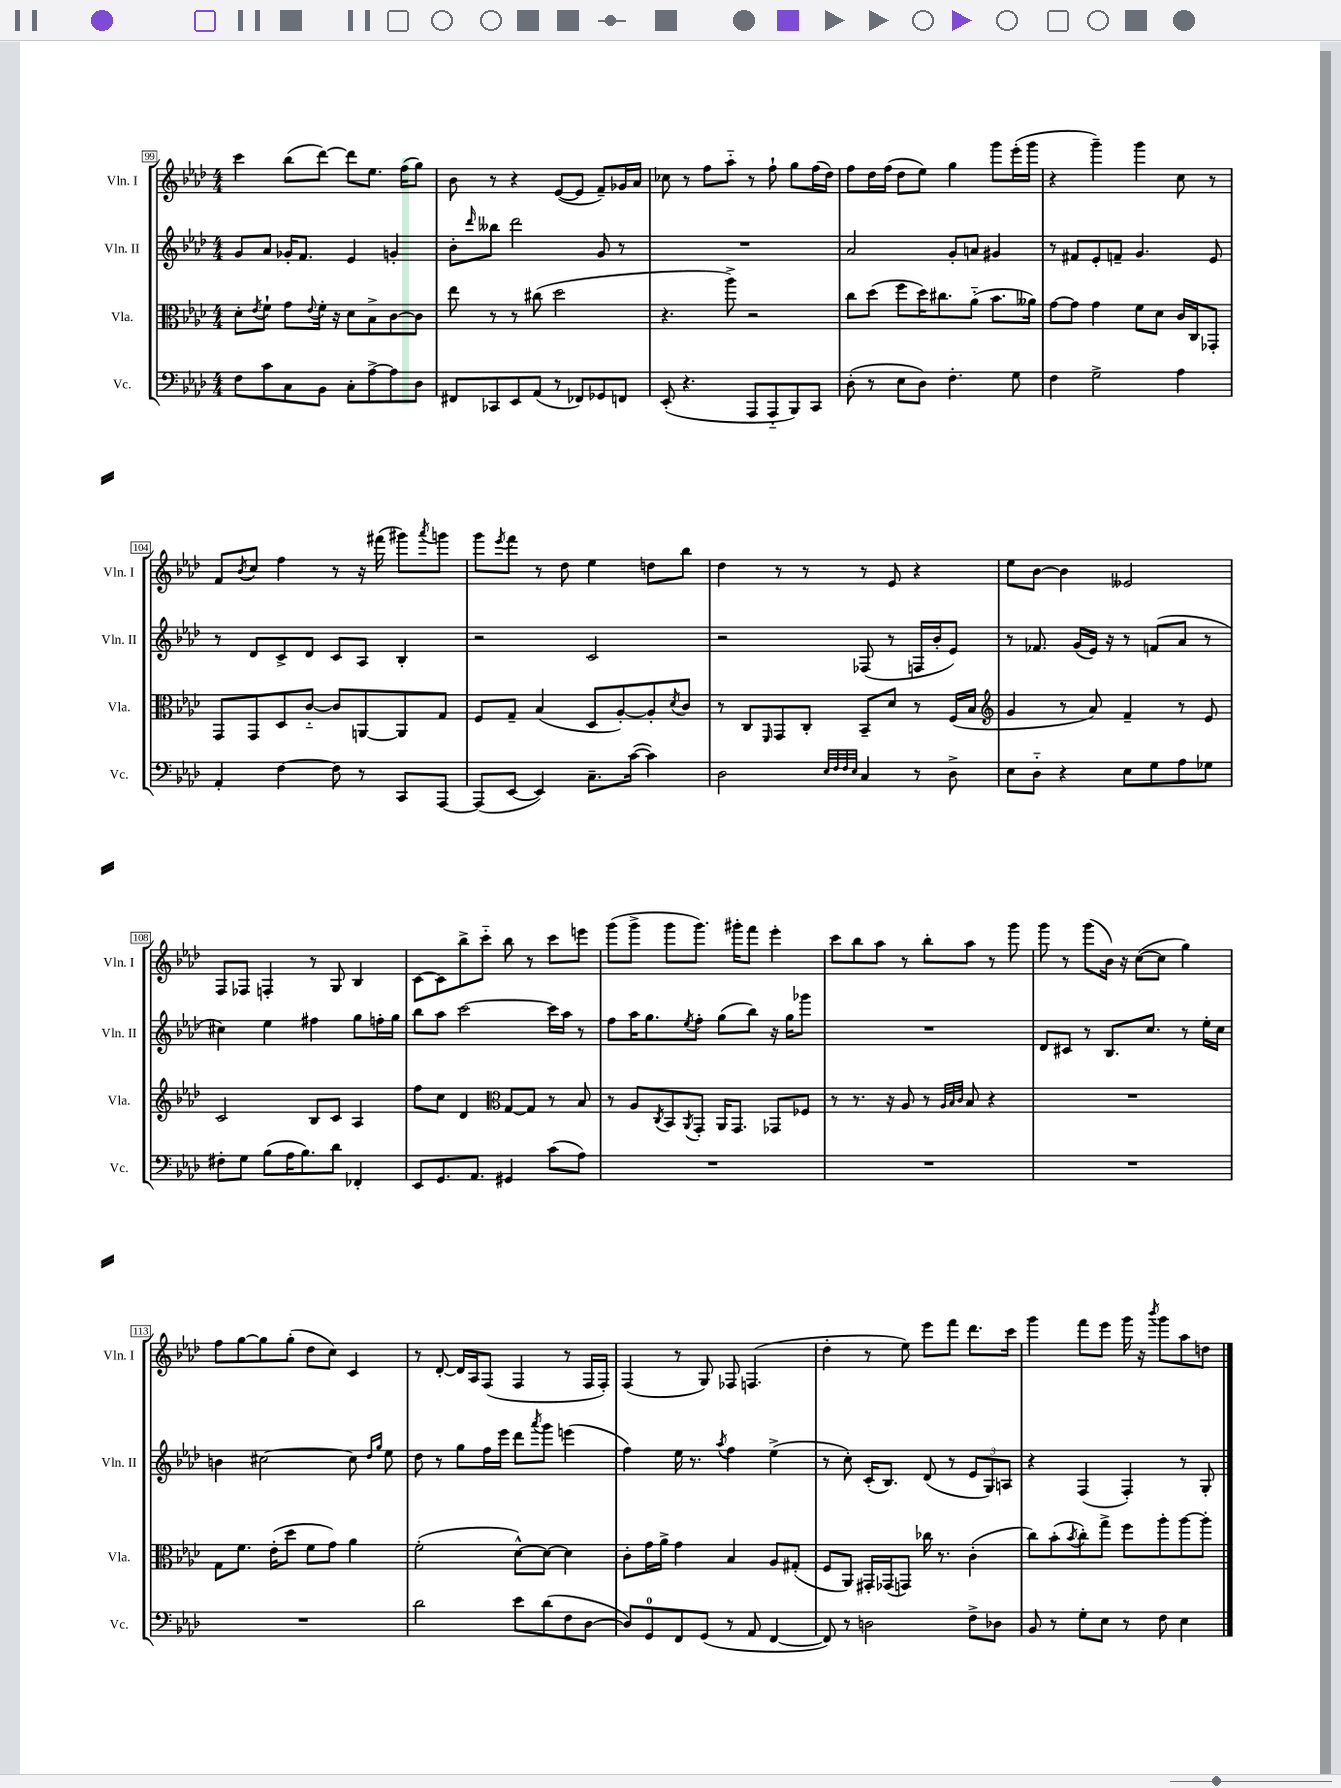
<<
\new StaffGroup <<
\new Staff = "s0" \with { instrumentName = "Vln. I" shortInstrumentName = "Vln. I" } {
    \clef treble \key aes \major \numericTimeSignature \time 4/4
    c'''4 bes''8( des'''8~) des'''8 ees''8. f''16( g''8) |
    bes'8 r8 r4 ees'8~( ees'8 f'8--) ges'16 aes'16 |
    ces''8 r8 f''8 aes''8-_ r8 f''8-! g''8 f''16( des''16) |
    f''8 des''16 f''16( des''8 ees''8) g''4 g'''8 ees'''16-.( g'''16 |
    r4 g'''4--) g'''4 c''8 r8 |
    f'8 \acciaccatura { bes'8 } c''8 f''4 r8 r16 fis'''16( gis'''8) \acciaccatura { aes'''8 } g'''8 |
    g'''8 \acciaccatura { ees'''8 } f'''8 r8 des''8 ees''4 d''8 bes''8 |
    des''4 r8 r8 r8 ees'8 r4 |
    ees''8 bes'8~ bes'4 eeses'2 |
    f8 fes8 f4-. r8 g8 bes4 |
    c'8~ c'8 bes''8-> c'''8-_ bes''8 r8 c'''8 e'''8 |
    g'''8( g'''8-> g'''8 g'''8.) gis'''16-. f'''8 ees'''4-. |
    c'''8 bes''8 aes''8 r8 bes''8-. aes''8 r8 g'''8 |
    g'''8 r8 g'''8( bes'16) r16 c''8~( c''8 g''4) |
    f''8 g''8~ g''8 g''8-.( des''8 c''8) c'4 |
    r8 des'8~-. des'16 aes16 f8( f4 r8 f16 f16-.) |
    f4( r8 g8) fes8 f4.( |
    des''4-. r8 ees''8) ees'''8 f'''8 des'''8. c'''16 |
    g'''4 f'''8 ees'''8 g'''16 r16 \acciaccatura { bes'''8 } g'''8 aes''8 d''8 \bar "|." |
}
\new Staff = "s1" \with { instrumentName = "Vln. II" shortInstrumentName = "Vln. II" } {
    \clef treble \key aes \major \numericTimeSignature \time 4/4
    g'8 aes'8 ges'16-. f'8. ees'4 g'4-. |
    bes'8-. \grace { des'''16 } beses''8 des'''2 g'8 r8 |
    R1 |
    aes'2 g'8-. a'8 gis'4 |
    r8 fis'8 ees'8-. f'8-- g'4. ees'8 |
    r8 des'8 c'8-> des'8 c'8 aes8 bes4-. |
    r2 c'2 |
    r2 fes8( r8 f16 bes'16-. ees'8) |
    r8 fes'8. g'16( ees'16) r16 r8 f'8( aes'8 r8 |
    cis''4) ees''4 fis''4 g''8 f''16-. g''16 |
    bes''8 aes''8 c'''2~ c'''16 aes''16 r8 |
    f''8 aes''16 g''8. \acciaccatura { ees''8 } f''8-. g''8( bes''8) r16 g''16 ges'''8 |
    R1 |
    des'8 cis'8 r8 bes8. c''8. r8 ees''16-. c''16 |
    b'4 cis''2~ cis''8 \grace { des''16 g''16 } ees''8 |
    des''8 r8 g''8 f''16 ees'''16 des'''8 \acciaccatura { aes'''8 } g'''8 e'''4( |
    f''4) ees''16 r8. \acciaccatura { aes''8 } f''4 ees''4->( |
    r8 c''8-.) c'16-.( bes8.) des'8( r8 \tuplet 3/2 { ees'8 g8) a8 } |
    r4 f4( f4-.) r8 g8-. \bar "|." |
}
\new Staff = "s2" \with { instrumentName = "Vla." shortInstrumentName = "Vla." } {
    \clef alto \key aes \major \numericTimeSignature \time 4/4
    des'8-. \acciaccatura { ees'8 } f'8-! g'8 \appoggiatura { ees'8 } f'16-. r16 des'8 bes8-> c'8~ c'8 |
    ees''8 r8 r8 cis''8( des''2 |
    r4. aes''8->) r2 |
    c''8 des''8( f''8 des''16) cis''8. aes'8-_( bes'8. aeses'16) |
    g'8~ g'8 g'4 f'8 des'8 c'16 c16 ges,8-. |
    g,8 g,8 des8 c'8~-_ c'8 a,8~ a,8 g8 |
    f8 g8-- bes4( des8 aes8~-.) aes8-. \acciaccatura { des'8 } c'8 |
    r8 c8 \grace { f,16 } g,8 c8-. bes,8-- des'8 r8 f16( bes16 |
    \clef treble g'4 r8 aes'8) f'4-- r8 ees'8 |
    c'2 bes8 c'8 aes4 |
    f''8 c''8 des'4 \clef alto g8~ g8 r8 bes8 |
    r8 aes8 \acciaccatura { c8 } bes,8 \acciaccatura { aes,8 } g,8-. aes,16 g,8. ges,8 fes8 |
    r8 r8. r16 aes8 r8 \grace { aes32 bes32 c'32 } bes8 r4 |
    R1 |
    g8 f'8. ees'16-.( des''8 f'8 g'8) aes'4 |
    f'2-.( des'8~-^) des'8~ des'4 |
    c'8-. g'16 aes'16-> g'4 bes4 aes8 gis8-.( |
    f8 aes,8) gis,16-. ges,16( g,8) ces''16 r8. c'4-.( |
    c''8) bes'8-.( \acciaccatura { bes'8 } c''8-.) g''8-> f''8 aes''8-. aes''8~ aes''8-. \bar "|." |
}
\new Staff = "s3" \with { instrumentName = "Vc." shortInstrumentName = "Vc." } {
    \clef bass \key aes \major \numericTimeSignature \time 4/4
    f8 c'8 c8 bes,8 c8-. aes8~-> aes8 des8 |
    fis,8 ces,8 ees,8 aes,8( r8 fes,8) ges,8 f,8 |
    ees,8-.( r4. aes,,8 aes,,8-_ bes,,8) c,8 |
    des8-.( r8 ees8 des8) f4.-. g8 |
    f4 g2-> aes4 |
    aes,4-. f4~ f8 r8 c,8 aes,,8~ |
    aes,,8( ees,8~ ees,4) c8.-- c'16~( c'4) |
    des2 \grace { ees32 f32 f32 ees32 } c4 r8 des8-> |
    ees8 des8-_ r4 ees8 g8 aes8 ges8 |
    fis8-. g8 bes8( aes16 bes8.) des'8 fes,4-. |
    ees,8 g,8. aes,8. gis,4 c'8( aes8) |
    R1 |
    R1 |
    R1 |
    R1 |
    des'2 ees'8 des'8( f8 des8~ |
    des8) g,8-0 f,8 g,8( r8 aes,8 f,4~ |
    f,8) r8 d2 f8-> des8 |
    bes,8 r8 g8-. ees8 r8 f8 ees4 \bar "|." |
}
>>
>>
\layout { \context { \Score currentBarNumber = #99 \override BarNumber.stencil = #(make-stencil-boxer 0.1 0.3 ly:text-interface::print) } }
